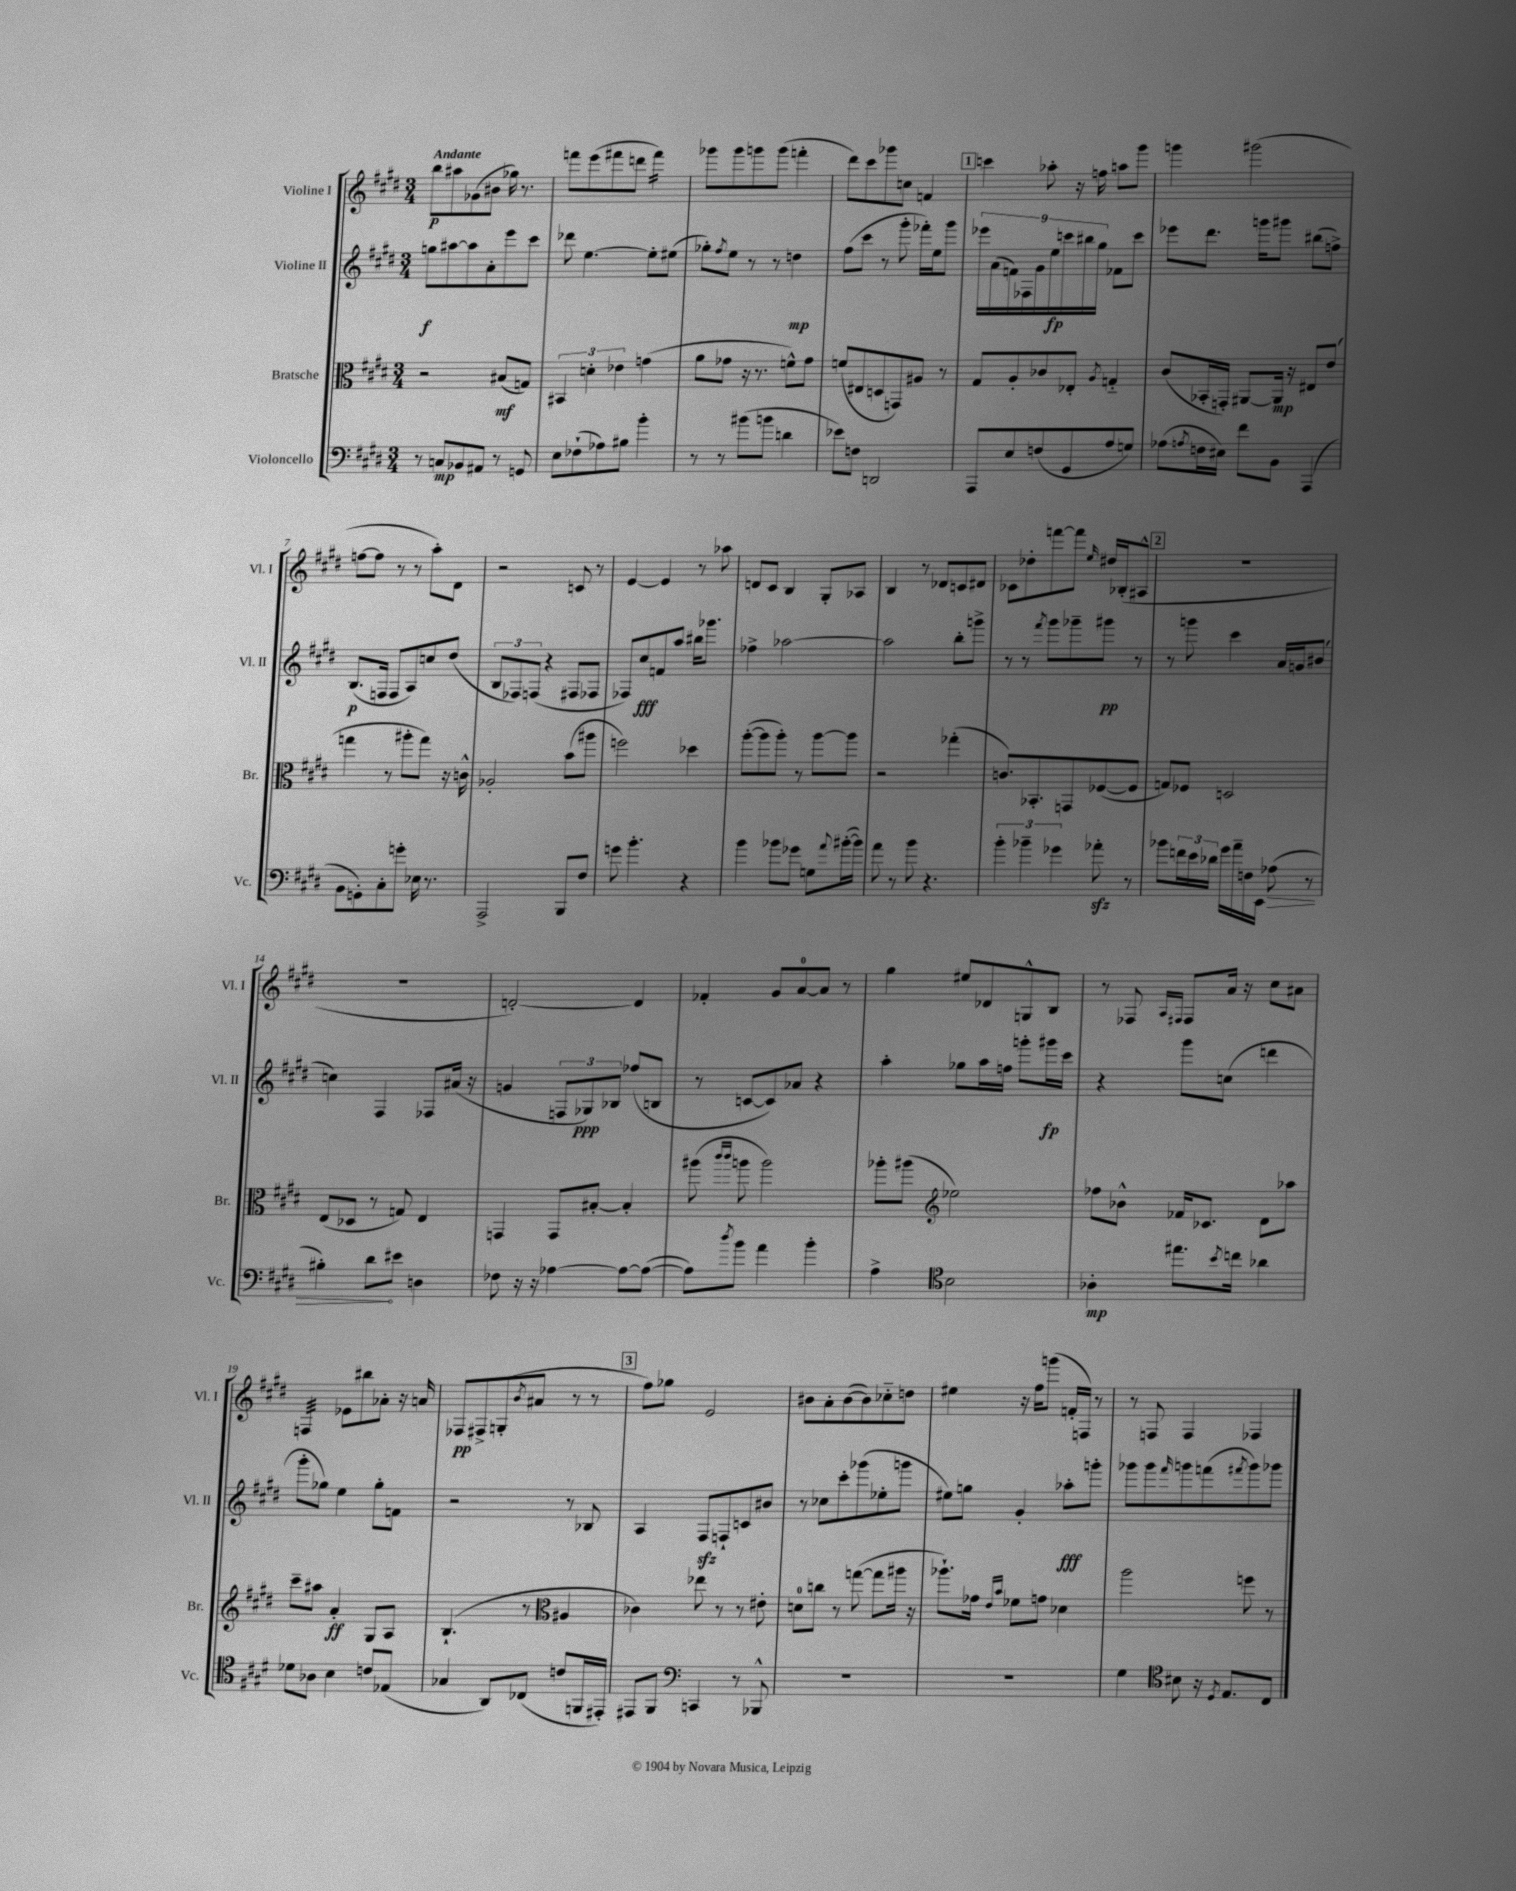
<<
\new StaffGroup <<
\new Staff = "s0" \with { instrumentName = "Violine I" shortInstrumentName = "Vl. I" } {
    \clef treble \key e \major \numericTimeSignature \time 3/4 \tempo "Andante"
    b''8\p ais''8 ges'8( bis'8 ges''16) r8. |
    f'''8 e'''8( fis'''8 d'''8 fis'''4:16) |
    ges'''8 ges'''8 g'''8 g'''8( f'''4-. |
    dis'''8) cis'''8 ges'''8 c''8 f'4 |
    \mark \markup { \box "1" } c'''4 aes''8-. r16 f''16 a''8 gis'''8 |
    g'''4 gis'''2( |
    f''8~ f''8 r8 r8 a''8-.) dis'8 |
    r2 c'8 r8 |
    e'4~ e'4 r8 aes''8 |
    d'8 cis'8 b4 gis8-. aes8 |
    b4 r8 des'8 c'8 dis'8 |
    ces'8 des''8-. f'''8~ f'''8 \grace { e''16 } dis''16 bes16-.( ais8-^ |
    \mark \markup { \box "2" } R2. |
    R2. |
    d'2~-.) d'4 |
    fes'4-. gis'8 a'8-0~ a'8 r8 |
    gis''4 eis''8 des'8 g8-^ b8 |
    r8 fes8 \grace { a16 fis16 } fis8 a'16 r16 cis''8 ais'8 |
    f4:32 ees'8 bis''8 aes'8-. r16 a'16 |
    fes8\pp fis8-> g8-.( \acciaccatura { b'8 } ais'8 r8 r8 |
    \mark \markup { \box "3" } fis''8) ges''8 e'2 |
    bis'8 a'8-. bis'8~( bis'8) ces''8-_ d''8 |
    eis''4 r16 fis''16 g'''8( f'16-. f16) r8 |
    r8 f8 f4 fes4 \bar "|." |
}
\new Staff = "s1" \with { instrumentName = "Violine II" shortInstrumentName = "Vl. II" } {
    \clef treble \key e \major \numericTimeSignature \time 3/4
    g''8\f ais''8~ ais''8 a'8-. e'''8 cis'''8 |
    des'''8 e''4.~ e''8-. eis''8( |
    ges''8-.) \acciaccatura { fis''8 } e''8 r8 r8 d''4\mp |
    fis''8( cis'''8 r8 gis'''8-. fes'''16-.) e''16 gis'''8 |
    \mark \markup { \box "1" } \tuplet 9/8 { ees'''16 a'16( f'16) fes16 gis'16 e''16\fp c'''16 bis''16 gis''16 } fes'8 c'''8 |
    ees'''8 dis'''8. g'''16 gis'''8 bis''8( f''8->) |
    b8.\p( f16 f8 a8) c''8 dis''8( |
    \tuplet 3/2 { b8 fes8) f8( } r4 fis8 fes8 |
    fes8) cis''8\fff f'8 a''8 bis''16 ges'''8. |
    fes''4-> aes''2~ |
    aes''2 b''8-. g'''8-> |
    r8 r8 \acciaccatura { fis'''8 } gis'''8 ges'''8-- gis'''8\pp r8 |
    \mark \markup { \box "2" } r8 g'''8 cis'''4 a'16 g'16 bis'8( |
    c''4) fis4 fes8 ais'16( r16 |
    g'4 \tuplet 3/2 { f8 ges8\ppp) bes8 } fes''8( b8 |
    r8 c'8~ c'8) aes'8 r4 |
    a''4-. ges''8 a''16 f''16 g'''8-. gis'''16\fp cis'''16 |
    r4 gis'''8 c''8( d'''4 |
    gis'''8-. ges''8) e''4 ges''8-. f'8 |
    r2 r8 bes8 |
    \mark \markup { \box "3" } a4 fis8\sfz f8-! c'8 bis'8 |
    r8 ces''8 cis'''8-. ges'''8( ees''8-. g'''8 |
    eis''8) g''8 gis'4-. aes''8-.\fff g'''8-. |
    ges'''8 ges'''8 \grace { fis'''16 } g'''8 f'''8( \acciaccatura { fis'''8 } g'''8) ges'''8 \bar "|." |
}
\new Staff = "s2" \with { instrumentName = "Bratsche" shortInstrumentName = "Br." } {
    \clef alto \key e \major \numericTimeSignature \time 3/4
    r2 bis8\mf( g8) |
    \tuplet 3/2 { bis,4 d'4-. ees'4 } g'4( |
    a'8 ges'8 r16 r8. f'8-^) ges'8 |
    f'8( eis8 d8 g,8) ais8 r8 |
    \mark \markup { \box "1" } gis8 a8-. ces'8 ees8-. \acciaccatura { a8 } g4-_ |
    cis'8( bes,16-. g,16-.) ais,8~ ais,16\mp r16 eis8 e'8( |
    g''4 r8 ais''8-. g''8) r16 c'16-^ |
    aes2-. b'8( ais''8 |
    f''2) des''4 |
    a''8~-.( a''8 a''8-.) r8 a''8~ a''8 |
    r2 ges''4-.( |
    c'8.) bes,8.-. g,8 fes8~( fes8 |
    \mark \markup { \box "2" } g8) fes8 d2 |
    e8( des8 r8 g8) e4 |
    g,4 g,8 bis8~-. bis4-. |
    ais''8( \grace { cis'''16 cis'''16 } a''8 a''2) |
    aes''8-. ais''8( \clef treble ees''2) |
    fes''8 bes'8-^ fes'16 ces'8. dis'8 aes''8 |
    cis'''8-- ais''8 a'4-.\ff gis8 a8 |
    b4.-!( r8 \clef alto ais4 |
    \mark \markup { \box "3" } ces'4) ees''8 r8 r8 eis'8-. |
    d'8-0 c''8 r8 g''8~( g''8 ais''16 r16 |
    aes''8.-!) ges'16 \grace { e'16 b'16 } fes'8 g'8 des'4 |
    a''2 f''8 r8 \bar "|." |
}
\new Staff = "s3" \with { instrumentName = "Violoncello" shortInstrumentName = "Vc." } {
    \clef bass \key e \major \numericTimeSignature \time 3/4
    r8 c8\mp bes,8 ais,8 r8 g,8 |
    e8 fes8-!( aes8) bis8 b'4-. |
    r8 r8 bis'8( b'8 d'4 |
    ees'8) f8 d,2 |
    \mark \markup { \box "1" } a,,8 e8 f8( gis,8 a8 g8) |
    aes8( \acciaccatura { a8 } f16 eis16) fis'8 b,8 a,,4( |
    b,8 g,8-.) cis8-. g'8-. ees16 r8. |
    a,,2-> b,,8 fis8 |
    g'8 b'4.-. r4 |
    b'4 bes'8 ges'8 g8 \appoggiatura { a'8 } bis'16~-.( bis'16) |
    a'8 r8 b'8 r4. |
    \tuplet 3/2 { b'4-. bes'4-- ges'4 } aes'8-.\sfz r8 |
    \mark \markup { \box "2" } bes'8 \tuplet 3/2 { f'16 e'16 des'16 } gis'16 a'16-- f16 e,16 \once \override Hairpin.circled-tip = ##t aes8\>( r8 |
    bis4-.) dis'8\! eis'8 d4 |
    fes8 r16 r16 aes4~ aes8~ aes8~( |
    aes8) \acciaccatura { dis''8 } b'8 a'4 b'4-. |
    a4-> \clef tenor b2 |
    aes4-.\mp eis''8. \acciaccatura { b'8 } c''16 aes'4 |
    des'8 aes8 b4 c'8 ees8( |
    ges4 a,8) ces8( c'8 f,16 eis,16-.) |
    \mark \markup { \box "3" } eis,8 fis,8 \clef bass c,4 r8 bes,,8-^ |
    R2. |
    R2. |
    gis4 \clef tenor bis8 r16 \acciaccatura { dis8 } e8. cis8 \bar "|." |
}
>>
>>
